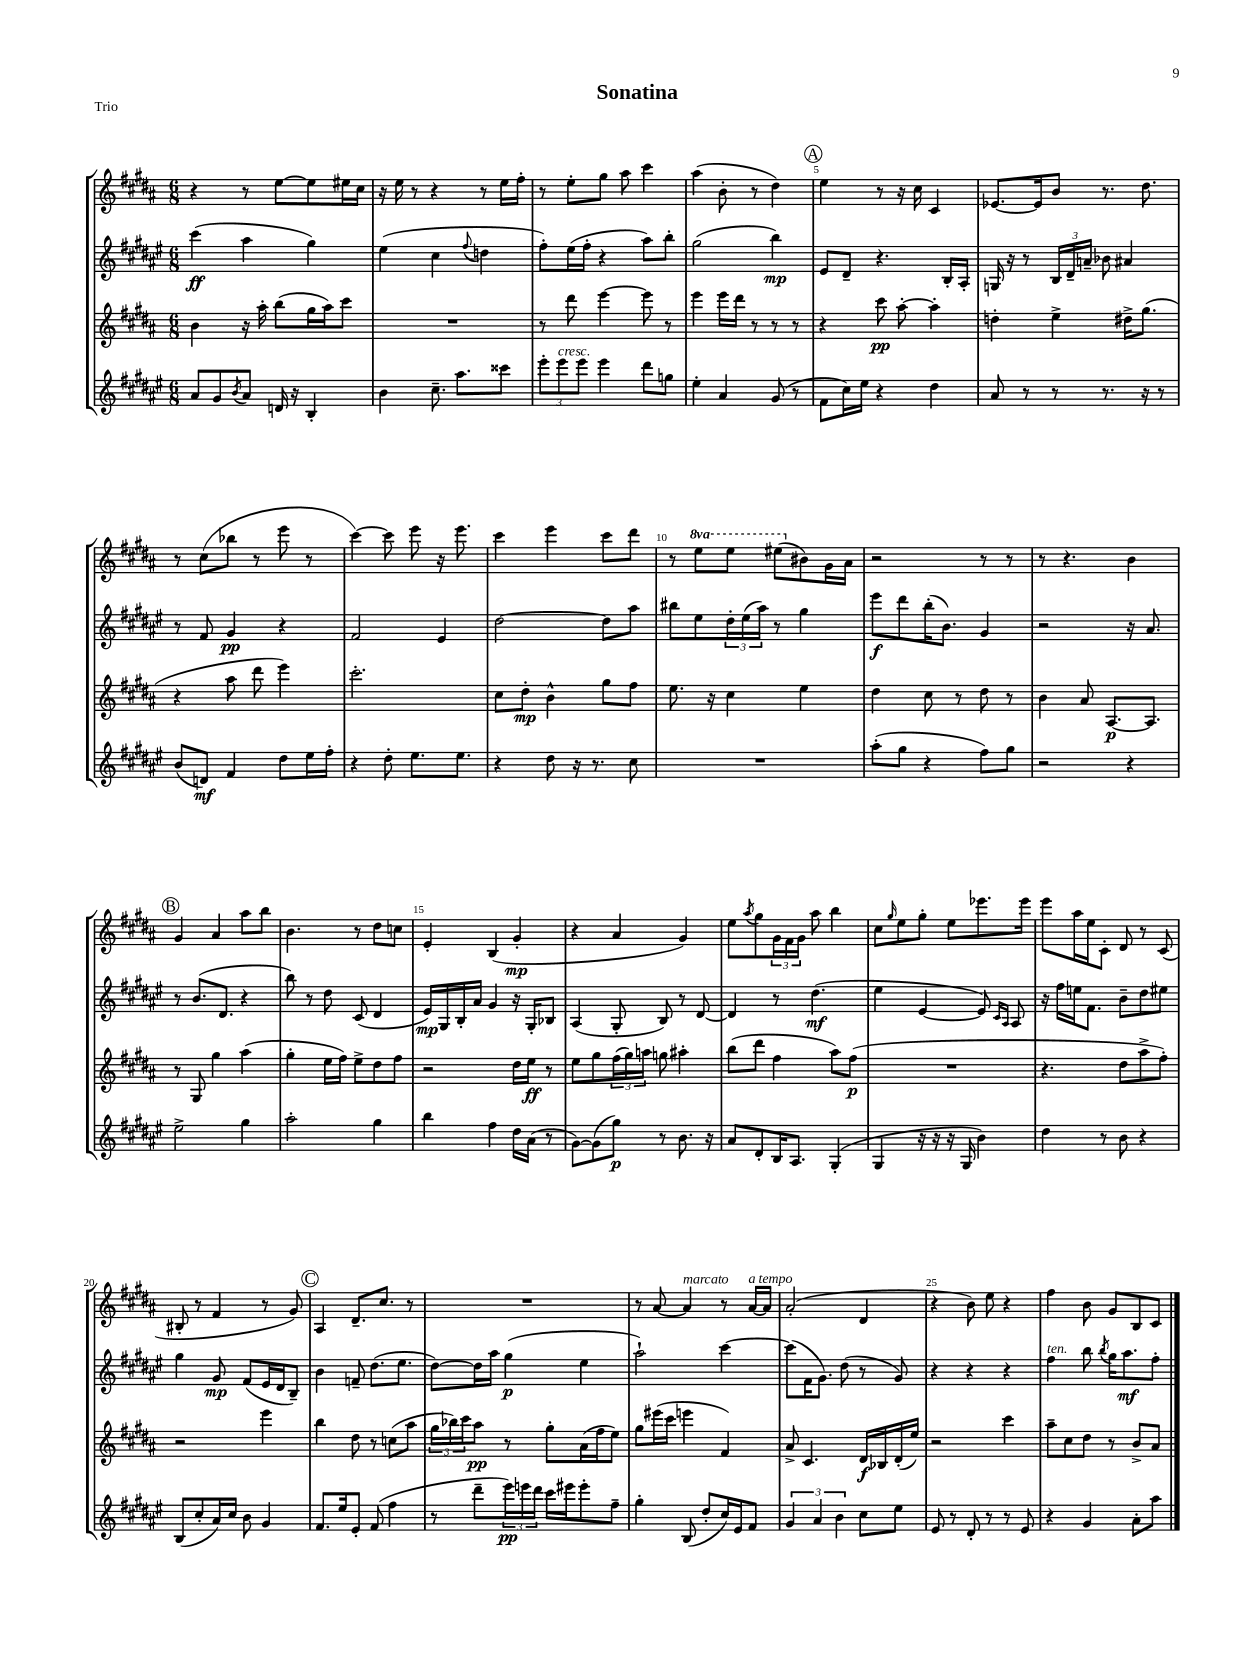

**kern	**kern	**kern	**kern
*staff4	*staff3	*staff2	*staff1
*clefG2	*clefG2	*clefG2	*clefG2
*k[f#c#g#d#a#e#]	*k[f#c#g#d#a#]	*k[f#c#g#d#a#e#]	*k[f#c#g#d#a#]
*M6/8	*M6/8	*M6/8	*M6/8
8a#	4b	(4ccc#	4r
8g#	.	.	.
8qb	.	.	.
8a#	16r	4aa#	8r
.	16aa#'	.	.
16d	(8bb	.	[8ee
16r	.	.	.
4B'	16gg#	4gg#)	8ee]
.	16aa#)	.	.
.	8ccc#	.	16ee#
.	.	.	16cc#
=	=	=	=
4b	2.r	(4ee#	16r
.	.	.	16ee
.	.	.	8r
8.cc#~	.	4cc#	4r
8.aa#	.	.	.
.	.	8qqff#	.
.	.	4dd	8r
8ccc##	.	.	16ee
.	.	.	16ff#'
=	=	=	=
12eee#'	8r	8ff#')	8r
12eee#	.	.	.
.	8ddd#	(16ee#	8ee'
12eee#	.	.	.
.	.	16ff#'	.
4eee#	[4eee	4r	8gg#
.	.	.	8aa#
8ddd#	8eee]	8aa#)	4ccc#
8gg	8r	8bb'	.
=	=	=	=
4ee#'	4eee	(2gg#	(4aa#
4a#	16eee	.	8b'
.	16ddd#	.	.
.	8r	.	8r
(8g#	8r	4bb)	4dd#)
8r	8r	.	.
=	=	=	=
8f#	4r	8e#	4ee
16cc#)	.	8d#~	.
16ee#	.	.	.
4r	8ccc#	4.r	8r
.	[8aa#'	.	16r
.	.	.	16cc#
4dd#	4aa#']	.	4c#
.	.	16B'	.
.	.	16A#'	.
=	=	=	=
8a#	4dd'	16G	[8.e-
.	.	16r	.
8r	.	8r	.
.	.	.	16e-]
8r	4ee^	24B	8b
.	.	24d#~	.
.	.	24a~	.
8.r	.	8b-	8.r
.	16dd#^	4a#	.
16r	(8.gg#	.	8.dd#
8r	.	.	.
=	=	=	=
(8b	4r	8r	8r
8d)	.	8f#	(8cc#
4f#	8aa#	4g#	8bb-
.	8ddd#	.	8r
8dd#	4eee)	4r	8eee
16ee#	.	.	8r
16ff#'	.	.	.
=	=	=	=
4r	2.ccc#'	2f#	[4ccc#)
8dd#'	.	.	8ccc#]
8.ee#	.	.	8eee
.	.	4e#	16r
8.ee#	.	.	8.eee
=	=	=	=
4r	8cc#	[2dd#	4ccc#
.	8dd#'	.	.
8dd#	4b^^	.	4eee
16r	.	.	.
8.r	.	.	.
.	8gg#	8dd#]	8ccc#
8cc#	8ff#	8aa#	8ddd#
=	=	=	=
2.r	8.ee	8bb#	8r
.	.	8ee#	8eee
.	16r	.	.
.	4cc#	24dd#'	8eee
.	.	(24ee#	.
.	.	24aa#)	.
.	.	8r	(8eee#
.	4ee	4gg#	8b#)
.	.	.	16g#
.	.	.	16a#
=	=	=	=
(8aa#'	4dd#	8eee#	2r
8gg#	.	8ddd#	.
4r	8cc#	(16bb'	.
.	.	8.b)	.
.	8r	.	.
8ff#)	8dd#	4g#	8r
8gg#	8r	.	8r
=	=	=	=
2r	4b	2r	8r
.	.	.	4.r
.	8a#	.	.
.	[8.A#	.	.
4r	.	16r	4b
.	8.A#]	8.a#	.
=	=	=	=
2ee#^	8r	8r	4g#
.	8G#	(8.b	.
.	4gg#	.	4a#
.	.	8.d#	.
4gg#	(4aa#	4r	8aa#
.	.	.	8bb
=	=	=	=
2aa#'	4gg#'	8bb)	4.b
.	.	8r	.
.	16ee	8dd#	.
.	16ff#)	.	.
.	8ee^	(8c#	8r
4gg#	8dd#	4d#	8dd#
.	8ff#	.	8cc
=	=	=	=
4bb	2r	16e#)	4e'
.	.	16G#	.
.	.	16B'	.
.	.	16a#	.
4ff#	.	4g#	(4B
16dd#	16dd#	16r	4g#'
(16a#	16ee	16G#'	.
8r	8r	8B-	.
=	=	=	=
[8g#)	8ee	(4A#	4r
(8g#]	8gg#	.	.
8gg#)	(24ff#	8G#'	4a#
.	24gg#)	.	.
.	24aa	.	.
8r	8gg	8B)	.
8.b	4aa#'	8r	4g#)
.	.	[8d#	.
16r	.	.	.
=	=	=	=
8a#	(8bb	4d#]	8ee
.	.	.	8qaa#
8d#'	8ddd#	.	8gg#
16B	4ff#	8r	24g#
.	.	.	24f#
8.A#	.	.	.
.	.	.	24g#
.	.	(4.dd#	8aa#
(4G#'	8aa#)	.	4bb
.	(8ff#	.	.
=	=	=	=
4G#	2.r	4ee#	8cc#
.	.	.	16qqgg#
.	.	.	8ee
16r	.	[4e#	8gg#'
16r	.	.	.
16r	.	.	8ee
16G#	.	.	.
4b)	.	8e#])	8.eee-
.	.	16qqc#	.
.	.	16qqA#	.
.	.	8A#	.
.	.	.	16eee-
=	=	=	=
4dd#	4.r	16r	8eee
.	.	16ff#	.
.	.	16ee	16aa#
.	.	8.f#	16ee
8r	.	.	8c#'
8b	8dd#	8b~	8d#
4r	8aa#^	8dd#	8r
.	8ff#')	8ee#	(8c#
=	=	=	=
(8B	2r	4gg#	8B#'
8cc#'	.	.	8r
16a#)	.	8g#	4f#
16cc#	.	.	.
8b	.	(8f#	.
4g#	4eee	16e#	8r
.	.	16d#	.
.	.	8B~)	8g#)
=	=	=	=
8.f#	4bb	4b	4A#
16ee#	.	.	.
8e#'	8dd#	8f~	8.d#~
(8f#	8r	(8.dd#	.
.	.	.	8.cc#
4ff#	(8cc	.	.
.	.	8.ee#	.
.	8aa#	.	8r
=	=	=	=
8r	24gg#	[8dd#)	2.r
.	24bb-)	.	.
.	24ccc#	.	.
8ddd#~	8aa#	16dd#]	.
.	.	16aa#	.
24eee#)	8r	(4gg#	.
24eee	.	.	.
24ddd#	.	.	.
16ccc#	8gg#'	.	.
16eee#	.	.	.
8eee#'	(16a#	4ee#	.
.	16ff#	.	.
8ff#~	8ee)	.	.
=	=	=	=
4gg#'	8gg#	2aa#`)	8r
.	(16eee#	.	[8a#
.	16ccc#	.	.
(8B	4eee	.	4a#]
8dd#'	.	.	.
16cc#)	4f#)	[4ccc#	8r
16e#	.	.	.
8f#	.	.	[16a#
.	.	.	16a#]
=	=	=	=
6g#	8a#^	(8ccc#]	(2a#'
.	4.c#	16f#	.
6a#	.	.	.
.	.	8.g#)	.
6b	.	.	.
.	.	(8dd#	.
8cc#	16d#	8r	4d#
.	16B-	.	.
8ee#	(16d#'	8g#)	.
.	16ee)	.	.
=	=	=	=
8e#	2r	4r	4r
8r	.	.	.
8d#'	.	4r	8b)
8r	.	.	8ee
8r	4ccc#	4r	4r
8e#	.	.	.
=	=	=	=
4r	8aa#~	4ff#	4ff#
.	8cc#	.	.
4g#	8dd#	8bb	8b
.	.	8qbb	.
.	8r	16gg#	8g#
.	.	8.aa#	.
8a#'	8b^	.	8B
8aa#	8a#	8ff#'	8c#
==	==	==	==
*-	*-	*-	*-
